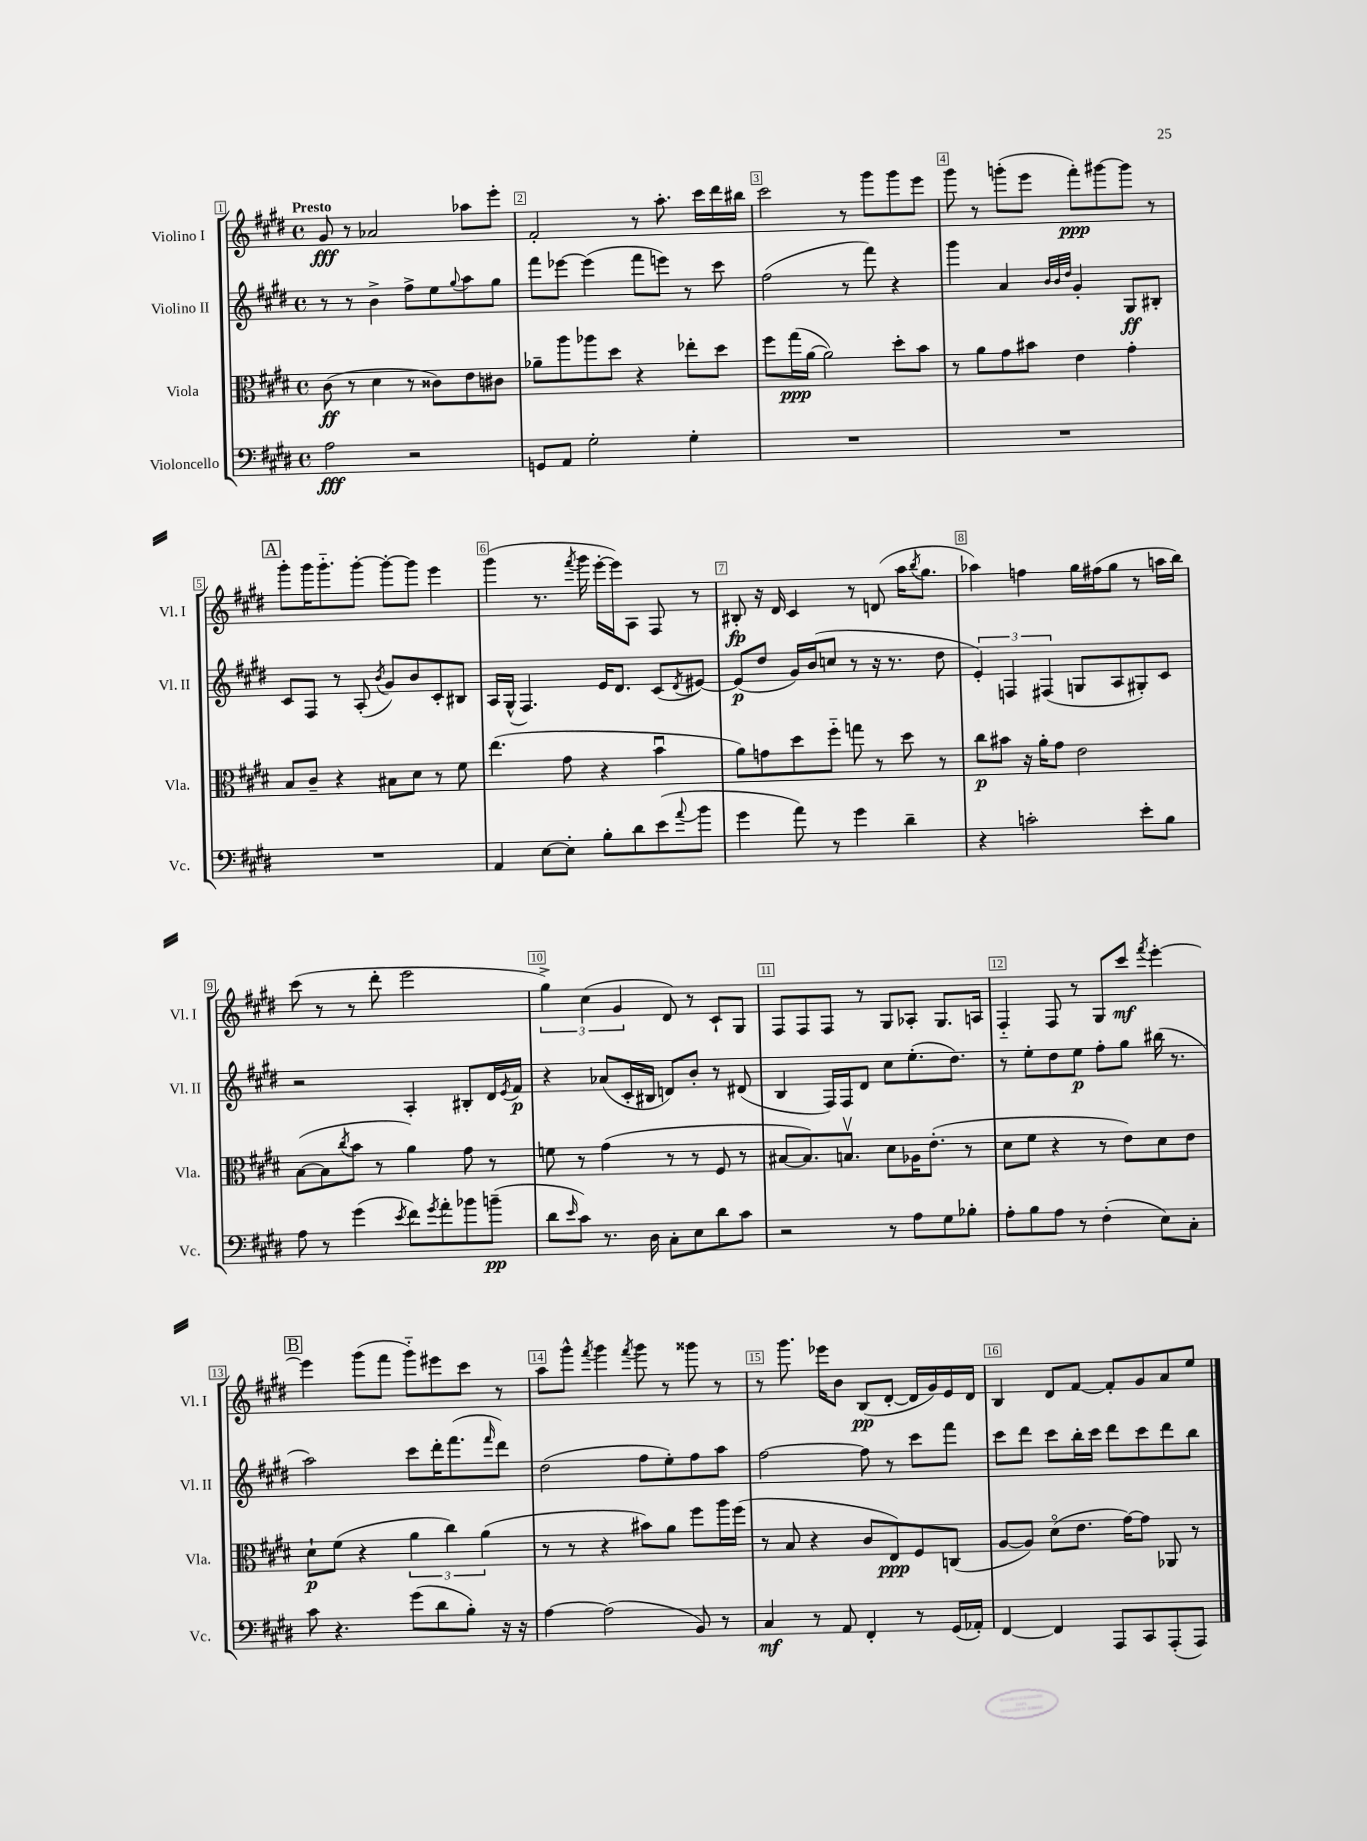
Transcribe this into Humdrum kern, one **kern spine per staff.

**kern	**dynam	**kern	**dynam	**kern	**dynam	**kern	**dynam
*part4	*part4	*part3	*part3	*part2	*part2	*part1	*part1
*staff4	*staff4	*staff3	*staff3	*staff2	*staff2	*staff1	*staff1
*I"Violoncello	*	*I"Viola	*	*I"Violino II	*	*I"Violino I	*
*I'Vc.	*	*I'Vla.	*	*I'Vl. II	*	*I'Vl. I	*
*clefF4	*	*clefC3	*	*clefG2	*	*clefG2	*
*k[f#c#g#d#]	*	*k[f#c#g#d#]	*	*k[f#c#g#d#]	*	*k[f#c#g#d#]	*
*M4/4	*	*M4/4	*	*M4/4	*	*M4/4	*
*met(c)	*	*met(c)	*	*met(c)	*	*met(c)	*
=1	=1	=1	=1	=1	=1	=1	=1
!	!	!	!	!	!	!LO:TX:a:B:t=Presto	!
2A\	fff	(8c#\	ff	8r	.	8g#/	fff
.	.	8r	.	8r	.	8r	.
.	.	4d#\	.	4b^\	.	2a-X/	.
2r	.	8r	.	8ff#^\L	.	.	.
.	.	8c##X\L)	.	8ee\	.	.	.
.	.	.	.	8qqgg#/	.	.	.
.	.	8e\	.	8aa\	.	8aa-X\L	.
.	.	8c#X\J	.	8gg#\J	.	8eee'\J	.
=2	=2	=2	=2	=2	=2	=2	=2
8GGn/L	.	8a-X~\L	.	8fff#\L	.	2f#'/	.
8AA/J	.	8aa\	.	[8eee-X\J	.	.	.
2G#'\	.	8aa-X\	.	(4eee-\]	.	.	.
.	.	8dd#\J	.	.	.	.	.
.	.	4r	.	8fff#\L	.	8r	.
.	.	.	.	8eeen\J)	.	8.aa'\	.
4G#'\	.	8ee-X'\L	.	8r	.	.	.
.	.	.	.	.	.	16ccc#\LL	.
.	.	8dd#\J	.	8ccc#\	.	16ddd#\	.
.	.	.	.	.	.	16bb#X\JJ	.
=3	=3	=3	=3	=3	=3	=3	=3
1r	.	8ff#\L	.	(2ff#\	.	2ccc#\	.
.	.	(16gg#\L	ppp	.	.	.	.
.	.	[16a\JJ	.	.	.	.	.
.	.	2a\])	.	.	.	.	.
.	.	.	.	8r	.	8r	.
.	.	.	.	8fff#\)	.	8ggg#\L	.
.	.	8dd#'\L	.	4r	.	8ggg#\	.
.	.	8b\J	.	.	.	8eee\J	.
=4	=4	=4	=4	=4	=4	=4	=4
1r	.	8r	.	4ggg#\	.	8ggg#\	.
.	.	8a\L	.	.	.	8r	.
.	.	8g#\	.	4a/	.	(8gggn'\L	.
.	.	8b#X\J	.	.	.	8eee\J	.
.	.	.	.	32qqb/LLL	.	.	.
.	.	.	.	32qqb/	.	.	.
.	.	.	.	32qqdd#/JJJ	.	.	.
.	.	4e\	.	4g#'/	.	8fff#'\L)	ppp
.	.	.	.	.	.	[8ggg#X\	.
.	.	4g#'\	.	8G#/L	ff	8ggg#\J]	.
.	.	.	.	8B#X'/J	.	8r	.
!!LO:LB:g=z
!!LO:REH:place=s1:t=A
=5	=5	=5	=5	=5	=5	=5	=5
1r	.	8B/L	.	8c#/L	.	8ggg#'\L	.
.	.	8c#~/J	.	8F#/J	.	16ggg#\K	.
.	.	.	.	.	.	8.ggg#\	.
.	.	4r	.	8r	.	.	.
.	.	.	.	(8A'/	.	[8ggg#'\J	.
.	.	.	.	8qb/	.	.	.
.	.	8B#X\L	.	8g#/L)	.	8ggg#'\L_	.
.	.	8d#\J	.	8b/	.	8ggg#\J]	.
.	.	8r	.	8c#'/	.	4eee\	.
.	.	8f#\	.	8B#X/J	.	.	.
=6	=6	=6	=6	=6	=6	=6	=6
4AA/	.	(4.ee\	.	16A/LL	.	(4ggg#\	.
.	.	.	.	(16G#^^/JJ	.	.	.
.	.	.	.	4.F#/)	.	.	.
[8E\L	.	.	.	.	.	8.r	.
8E'\J]	.	8g#\	.	.	.	.	.
.	.	.	.	.	.	8qfff#/	.
.	.	.	.	.	.	16ggg#\	.
8B'\L	.	4r	.	16e/KL	.	[16eee'\LL	.
.	.	.	.	8.d#/J	.	16eee\J])	.
8d#\	.	.	.	.	.	8A\J	.
(8e\	.	4bu\	.	(8c#/L	.	8F#/	.
8qqa/	.	.	.	8qd#/	.	.	.
8b\J	.	.	.	[8e#X/J)	.	8r	.
=7	=7	=7	=7	=7	=7	=7	=7
4g#\	.	8a\L)	.	(8e#/L]	p	8B#X'/	fp
.	.	8gn\	.	8dd#/J	.	16r	.
.	.	.	.	.	.	16d#/	.
8a\)	.	8dd#\	.	16g#/LL)	.	4c#/	.
.	.	.	.	(16b/J	.	.	.
8r	.	8ff#\J	.	8ccn/J	.	.	.
4g#\	.	8ggn\	.	8r	.	8r	.
.	.	8r	.	16r	.	(8dn/	.
.	.	.	.	8.r	.	.	.
4d#~\	.	8dd#\	.	.	.	16aa\KL	.
.	.	.	.	.	.	8qbb/	.
.	.	.	.	.	.	8.gg#\J	.
.	.	8r	.	8dd#\	.	.	.
=8	=8	=8	=8	=8	=8	=8	=8
4r	.	8cc#\L	p	6e'/)	.	4aa-X\)	.
.	.	8b#X\J	.	.	.	.	.
.	.	.	.	6Fn/	.	.	.
2cn'\	.	16r	.	.	.	4ffn\	.
.	.	16a'\KL	.	.	.	.	.
.	.	.	.	(6F#X/	.	.	.
.	.	8g#\J	.	.	.	.	.
.	.	2e\	.	8Gn/L	.	16gg#\LL	.
.	.	.	.	.	.	(16ff#X\J	.
.	.	.	.	8A/	.	8gg#\J	.
8e'\L	.	.	.	8G#X'/)	.	8r	.
8B\J	.	.	.	8c#/J	.	16aan\LL	.
.	.	.	.	.	.	16bb\JJ)	.
!!LO:LB:g=z
=9	=9	=9	=9	=9	=9	=9	=9
8A\	.	([8B\L	.	2r	.	(8ccc#\	.
8r	.	8B\]	.	.	.	8r	.
.	.	8qcc#/	.	.	.	.	.
(4g#\	.	8b\J	.	.	.	8r	.
.	.	8r	.	.	.	8ddd#'\	.
8qe/	.	.	.	.	.	.	.
8f#\L)	.	4a\)	.	4A'/	.	2eee\	.
8qg#/	.	.	.	.	.	.	.
8a'\	.	.	.	.	.	.	.
8b-X\	.	8g#\	.	8B#X'/L	.	.	.
(8bn~\J	pp	8r	.	16d#/L	.	.	.
.	.	.	.	8qe/	.	.	.
.	.	.	.	16f#/JJ	p	.	.
=10	=10	=10	=10	=10	=10	=10	=10
8d#\L	.	8fn\	.	4r	.	6gg#^\)	.
16qqe/	.	.	.	.	.	.	.
8c#\J)	.	8r	.	.	.	.	.
.	.	.	.	.	.	(6cc#\	.
8.r	.	(4g#\	.	(8a-X/L	.	.	.
.	.	.	.	.	.	6g#/	.
.	.	.	.	16c#'/L	.	.	.
16D#\	.	.	.	16B#X/JJ	.	.	.
8C#'\L	.	8r	.	8dn/L)	.	8d#/)	.
8E\	.	8r	.	8b'/J	.	8r	.
8d#\	.	8F#/	.	8r	.	8c#`/L	.
8c#\J	.	8r	.	(8d#X/	.	8G#/J	.
=11	=11	=11	=11	=11	=11	=11	=11
2r	.	[8B#X/L	.	4B/	.	8F#/L	.
.	.	8.B#/])	.	.	.	8F#/	.
.	.	.	.	16F#/LL)	.	8F#/J	.
.	.	8.Bnv/J	.	16F#/J	.	.	.
.	.	.	.	8d#/J	.	8r	.
8r	.	8d#\L	.	8cc#\L	.	8G#/L	.
8A\L	.	16A-X\K	.	(8.ee'\	.	8A-X'/J	.
.	.	(8.e'\J	.	.	.	.	.
8G#\	.	.	.	.	.	8.G#/L	.
.	.	.	.	8.dd#\J)	.	.	.
8B-X'\J	.	8r	.	.	.	.	.
.	.	.	.	.	.	16An/Jk	.
=12	=12	=12	=12	=12	=12	=12	=12
8A'\L	.	8d#\L	.	8r	.	4F#/	.
8B\	.	8f#\J	.	8ee'\L	.	.	.
8A\J	.	4r	.	8dd#\	.	8F#/	.
8r	.	.	.	8ee\J	p	8r	.
(4F#'\	.	8r	.	8ff#'\L	.	8G#/L	.
.	.	8e\L)	.	8gg#\J	.	8ccc#/J	mf
.	.	.	.	.	.	8qfff#/	.
8E\L)	.	8d#\	.	(16bb#X\	.	[4eee'\	.
.	.	.	.	8.r	.	.	.
8C#'\J	.	8e\J	.	.	.	.	.
!!LO:LB:g=z
!!LO:REH:place=s1:t=B
=13	=13	=13	=13	=13	=13	=13	=13
8c#\	.	8d#`\L	p	2aa\)	.	4eee\]	.
4.r	.	(8f#\J	.	.	.	.	.
.	.	4r	.	.	.	(8ggg#\L	.
.	.	.	.	.	.	8fff#\J	.
(8g#\L	.	6a\	.	8ccc#\L	.	8ggg#\L)	.
8d#\	.	.	.	16ddd#'\K	.	8eee#X\	.
.	.	6cc#\)	.	.	.	.	.
.	.	.	.	(8.fff#\	.	.	.
8B'\J)	.	.	.	.	.	8ccc#\J	.
.	.	(6a\	.	.	.	.	.
.	.	.	.	16qqfff#/	.	.	.
16r	.	.	.	8ddd#\J)	.	8r	.
16r	.	.	.	.	.	.	.
=14	=14	=14	=14	=14	=14	=14	=14
[4A\	.	8r	.	(2dd#\	.	8aa\L	.
.	.	8r	.	.	.	8ggg#^^\J	.
.	.	.	.	.	.	8qfff#/	.
(2A\]	.	4r	.	.	.	4ggg#\	.
.	.	.	.	.	.	8qfff#/	.
.	.	8b#X\L)	.	8ff#\L	.	8ggg#\	.
.	.	8a\J	.	8ee'\)	.	8r	.
8BB/)	.	8ff#\L	.	8ff#\	.	8ggg##X\	.
8r	.	16aa\L	.	8aa\J	.	8r	.
.	.	(16ff#\JJ	.	.	.	.	.
=15	=15	=15	=15	=15	=15	=15	=15
4C#/	mf	8r	.	[2ff#\	.	8r	.
.	.	8B/	.	.	.	8.ggg#\	.
8r	.	4r	.	.	.	.	.
.	.	.	.	.	.	16eee-X\KL	.
8AA/	.	.	.	.	.	8b\J	.
4FF#'/	.	8c#/L	.	8ff#\]	.	(8B/L	pp
.	.	8E/)	ppp	8r	.	[8d#'/J	.
8r	.	8F#/	.	8ccc#\L	.	16d#/LL]	.
.	.	.	.	.	.	16g#/)	.
(16GG#/LL	.	(8Cn/J	.	8fff#\J	.	16e/	.
16AA-X'/JJ)	.	.	.	.	.	16d#/JJ	.
=16	=16	=16	=16	=16	=16	=16	=16
[4FF#/	.	[8A/L	.	8ccc#\L	.	4B/	.
.	.	8A/J])	.	8ddd#\J	.	.	.
4FF#/]	.	(8d#\L	.	8ccc#\L	.	8d#/L	.
.	.	8.e\J	.	16bb'\L	.	[8f#/J	.
.	.	.	.	16ccc#\JJ	.	.	.
8AAA/L	.	.	.	8ddd#\L	.	8f#'/L]	.
.	.	[16g#\KL)	.	.	.	.	.
8CC#/	.	8g#\J]	.	8ccc#\	.	8g#/	.
(8AAA'/	.	8AA-X/	.	8ddd#\	.	8a/	.
8AAA/J)	.	8r	.	8bb\J	.	8ee/J	.
==	==	==	==	==	==	==	==
*-	*-	*-	*-	*-	*-	*-	*-
